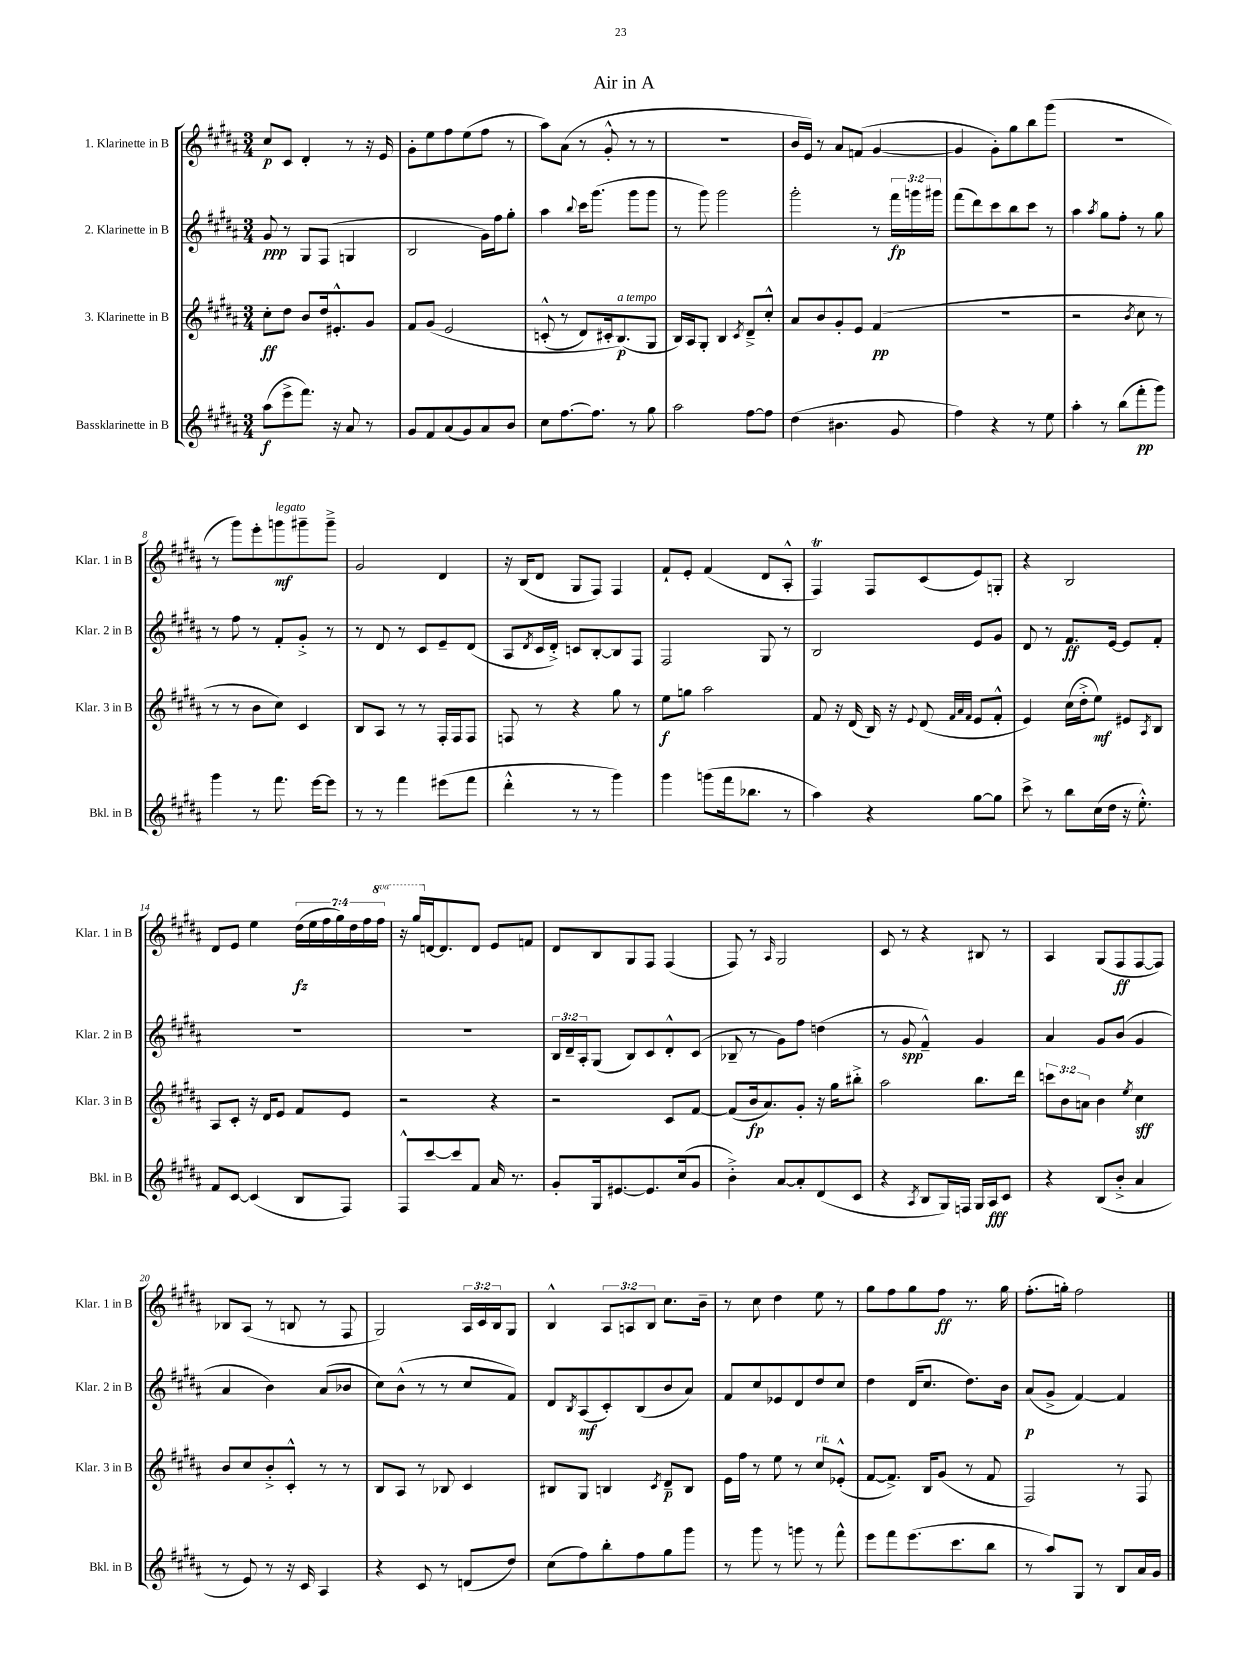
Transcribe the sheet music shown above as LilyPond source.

\header { title = "Air in A" }
<<
\new StaffGroup <<
\new Staff = "s0" \with { instrumentName = "1. Klarinette in B" shortInstrumentName = "Klar. 1 in B" } {
    \clef treble \key b \major \numericTimeSignature \time 3/4 \override Staff.TupletNumber.text = #tuplet-number::calc-fraction-text \set Staff.ottavationMarkups = #ottavation-simple-ordinals
    cis''8\p cis'8 dis'4-. r8 r16 e'16 |
    gis'8-. e''8 fis''8 e''8( fis''8 r8 |
    ais''8) ais'8( r8 gis'8-.-^ r8 r8 |
    R2. |
    b'16 e'16) r8 ais'8 f'8( gis'4~ |
    gis'4 gis'8-.) gis''8 b''8 gis'''8( |
    R2. |
    r8 gis'''8) e'''8-. g'''8\mf^\markup { \italic "legato" } gis'''8-- gis'''8---> |
    gis'2 dis'4 |
    r16 b16( dis'8 gis8 fis8) fis4 |
    fis'8-! e'8-. fis'4( dis'8 ais8-.-^ |
    fis4\trill) fis8 cis'8( e'8) g8-. |
    r4 b2 |
    dis'8 e'8 e''4 \tuplet 7/4 { dis''16\fz( e''16 fis''16 gis''16) dis''16 fis''16 \ottava #1 fis'''16 } |
    r16 gis'''16 \ottava #0 d'16~ d'8. d'8 e'8 f'8 |
    dis'8 b8 gis8 fis8 fis4( |
    fis8) r8 \grace { ais16 } gis2 |
    cis'8 r8 r4 bis8 r8 |
    ais4 gis8( fis8\ff fis8~ fis8) |
    bes8 ais8( r8 b8 r8 fis8 |
    gis2) \tuplet 3/2 { ais16 cis'16 b16 } gis8 |
    b4-^ \tuplet 3/2 { ais8 a8 b8 } cis''8. b'16-- |
    r8 cis''8 dis''4 e''8 r8 |
    gis''8 fis''8 gis''8 fis''8\ff r8. gis''16 |
    fis''8.-.( g''16-.) fis''2 \bar "|." |
}
\new Staff = "s1" \with { instrumentName = "2. Klarinette in B" shortInstrumentName = "Klar. 2 in B" } {
    \clef treble \key b \major \numericTimeSignature \time 3/4 \override Staff.TupletNumber.text = #tuplet-number::calc-fraction-text
    gis'8\ppp r8 gis8 fis8( g4 |
    b2 gis'16) fis''16 gis''8-. |
    ais''4 \appoggiatura { b''8 } cis'''16 gis'''8.( gis'''8 gis'''8 |
    r8 gis'''8) gis'''2 |
    gis'''2-. r8 \tuplet 3/2 { fis'''16\fp g'''16 gis'''16 } |
    fis'''8( dis'''8) cis'''8 b''8 cis'''8 r8 |
    ais''4 \acciaccatura { ais''8 } gis''8 fis''8-. r8 gis''8 |
    r8 fis''8 r8 fis'8-. gis'8-.-> r8 |
    r8 dis'8 r8 cis'8 e'8-- dis'8( |
    ais8 \acciaccatura { dis'8 } cis'16 dis'16-.->) c'8 b8~-. b8 fis8 |
    fis2 gis8 r8 |
    b2 e'8 gis'8 |
    dis'8 r8 fis'8.\ff e'16~ e'8 fis'8-. |
    R2. |
    R2. |
    \tuplet 3/2 { b16 dis'16-- ais16-. } gis8( b8) cis'8 dis'8-.-^ cis'8( |
    bes8-- r8 gis'8) fis''8 d''4( |
    r8 gis'8\spp fis'4---^) gis'4 |
    ais'4 gis'8 b'8( gis'4 |
    ais'4 b'4) ais'8( bes'8 |
    cis''8) b'8-^( r8 r8 cis''8 fis'8) |
    dis'8 \acciaccatura { b8 } ais8\mf( cis'8-.) b8( b'8 ais'8) |
    fis'8 cis''8 ees'8 dis'8 dis''8 cis''8 |
    dis''4 dis'16( cis''8. dis''8.) b'16 |
    ais'8\p( gis'8-> fis'4~) fis'4 \bar "|." |
}
\new Staff = "s2" \with { instrumentName = "3. Klarinette in B" shortInstrumentName = "Klar. 3 in B" } {
    \clef treble \key b \major \numericTimeSignature \time 3/4 \override Staff.TupletNumber.text = #tuplet-number::calc-fraction-text
    cis''8-.\ff dis''8 b'8 dis''16 eis'8.-.-^ gis'8 |
    fis'8 gis'8\( e'2 |
    c'8-.-^( r8 dis'8) cis'16-. b8.\p^\markup { \italic "a tempo" }(\) gis8 |
    b16) ais16 gis8-. b4 \acciaccatura { cis'8 } dis'8---> cis''8-.-^ |
    ais'8 b'8 gis'8-. e'8 fis'4\pp( |
    R2. |
    r2 \acciaccatura { b'8 } cis''8 r8 |
    r8 r8 b'8 cis''8) cis'4 |
    b8 ais8 r8 r8 fis16-. fis16 fis8 |
    f8 r8 r4 gis''8 r8 |
    e''8\f g''8 ais''2 |
    fis'8 r16 dis'16( b16) r16 \appoggiatura { e'8 } dis'8( \grace { fis'32 ais'32 fis'32 } e'8 fis'8-.-^ |
    e'4) cis''16( dis''16-.-> e''8\mf) eis'8 \acciaccatura { ais8 } b8 |
    ais8 cis'8-. r16 dis'16 e'8 fis'8 e'8 |
    r2 r4 |
    r2 cis'8 fis'8~ |
    fis'8( b'16\fp ais'8.) gis'8-. r16 gis''16 bis''8-.-> |
    ais''2 b''8. dis'''16 |
    \tuplet 3/2 { c'''8 b'8 a'8 } b'4 \acciaccatura { e''8 } cis''4\sff |
    b'8 cis''8 b'8-.-> cis'8-.-^ r8 r8 |
    b8 ais8 r8 bes8 cis'4 |
    bis8 gis8 b4 \acciaccatura { cis'8 } dis'8--\p b8 |
    e'16 fis''16 r8 e''8 r8 cis''8^\markup { \italic "rit." } ees'8-.-^( |
    fis'8~ fis'8.->) b16 gis'8( r8 fis'8 |
    fis2) r8 fis8 \bar "|." |
}
\new Staff = "s3" \with { instrumentName = "Bassklarinette in B" shortInstrumentName = "Bkl. in B" } {
    \clef treble \key b \major \numericTimeSignature \time 3/4
    ais''8\f( e'''8-> fis'''8.) r16 ais'8 r8 |
    gis'8 fis'8 ais'8( gis'8) ais'8 b'8 |
    cis''8 fis''8.~ fis''8. r8 gis''8 |
    ais''2 fis''8~ fis''8 |
    dis''4( bis'4. gis'8 |
    fis''4) r4 r8 e''8 |
    ais''4-. r8 b''8( fis'''8-.\pp gis'''8) |
    gis'''4 r8 fis'''8. e'''16~ e'''8 |
    r8 r8 fis'''4 eis'''8( fis'''8 |
    dis'''4-.-^ r8 r8 gis'''4) |
    gis'''4 g'''8( fis'''16 bes''8. r8 |
    ais''4) r4 gis''8~ gis''8 |
    cis'''8-> r8 b''8 cis''16( dis''16 r16 e''8.-.-^) |
    fis'8 cis'8~ cis'4( b8 fis8) |
    fis8-^ cis'''8~ cis'''8 fis'8 ais'16 r8. |
    gis'8-. gis16 eis'8.~ eis'8. cis''16( gis'8 |
    b'4-.->) ais'8~ ais'8-. dis'8( cis'8 |
    r4 \acciaccatura { ais8 } b8 gis16) f16 gis16 ais16\fff cis'8 |
    r4 b8( b'8-.-> ais'4 |
    r8 e'8) r8 r16 cis'16 ais4 |
    r4 cis'8 r8 d'8( dis''8) |
    cis''8( fis''8) b''8-. fis''8 gis''8 gis'''8 |
    r8 gis'''8 r8 g'''8 r8 fis'''8-^ |
    e'''8 fis'''8 e'''8.( cis'''8. b''8 |
    r8 ais''8) gis8 r8 b8 ais'16 gis'16 \bar "|." |
}
>>
>>
